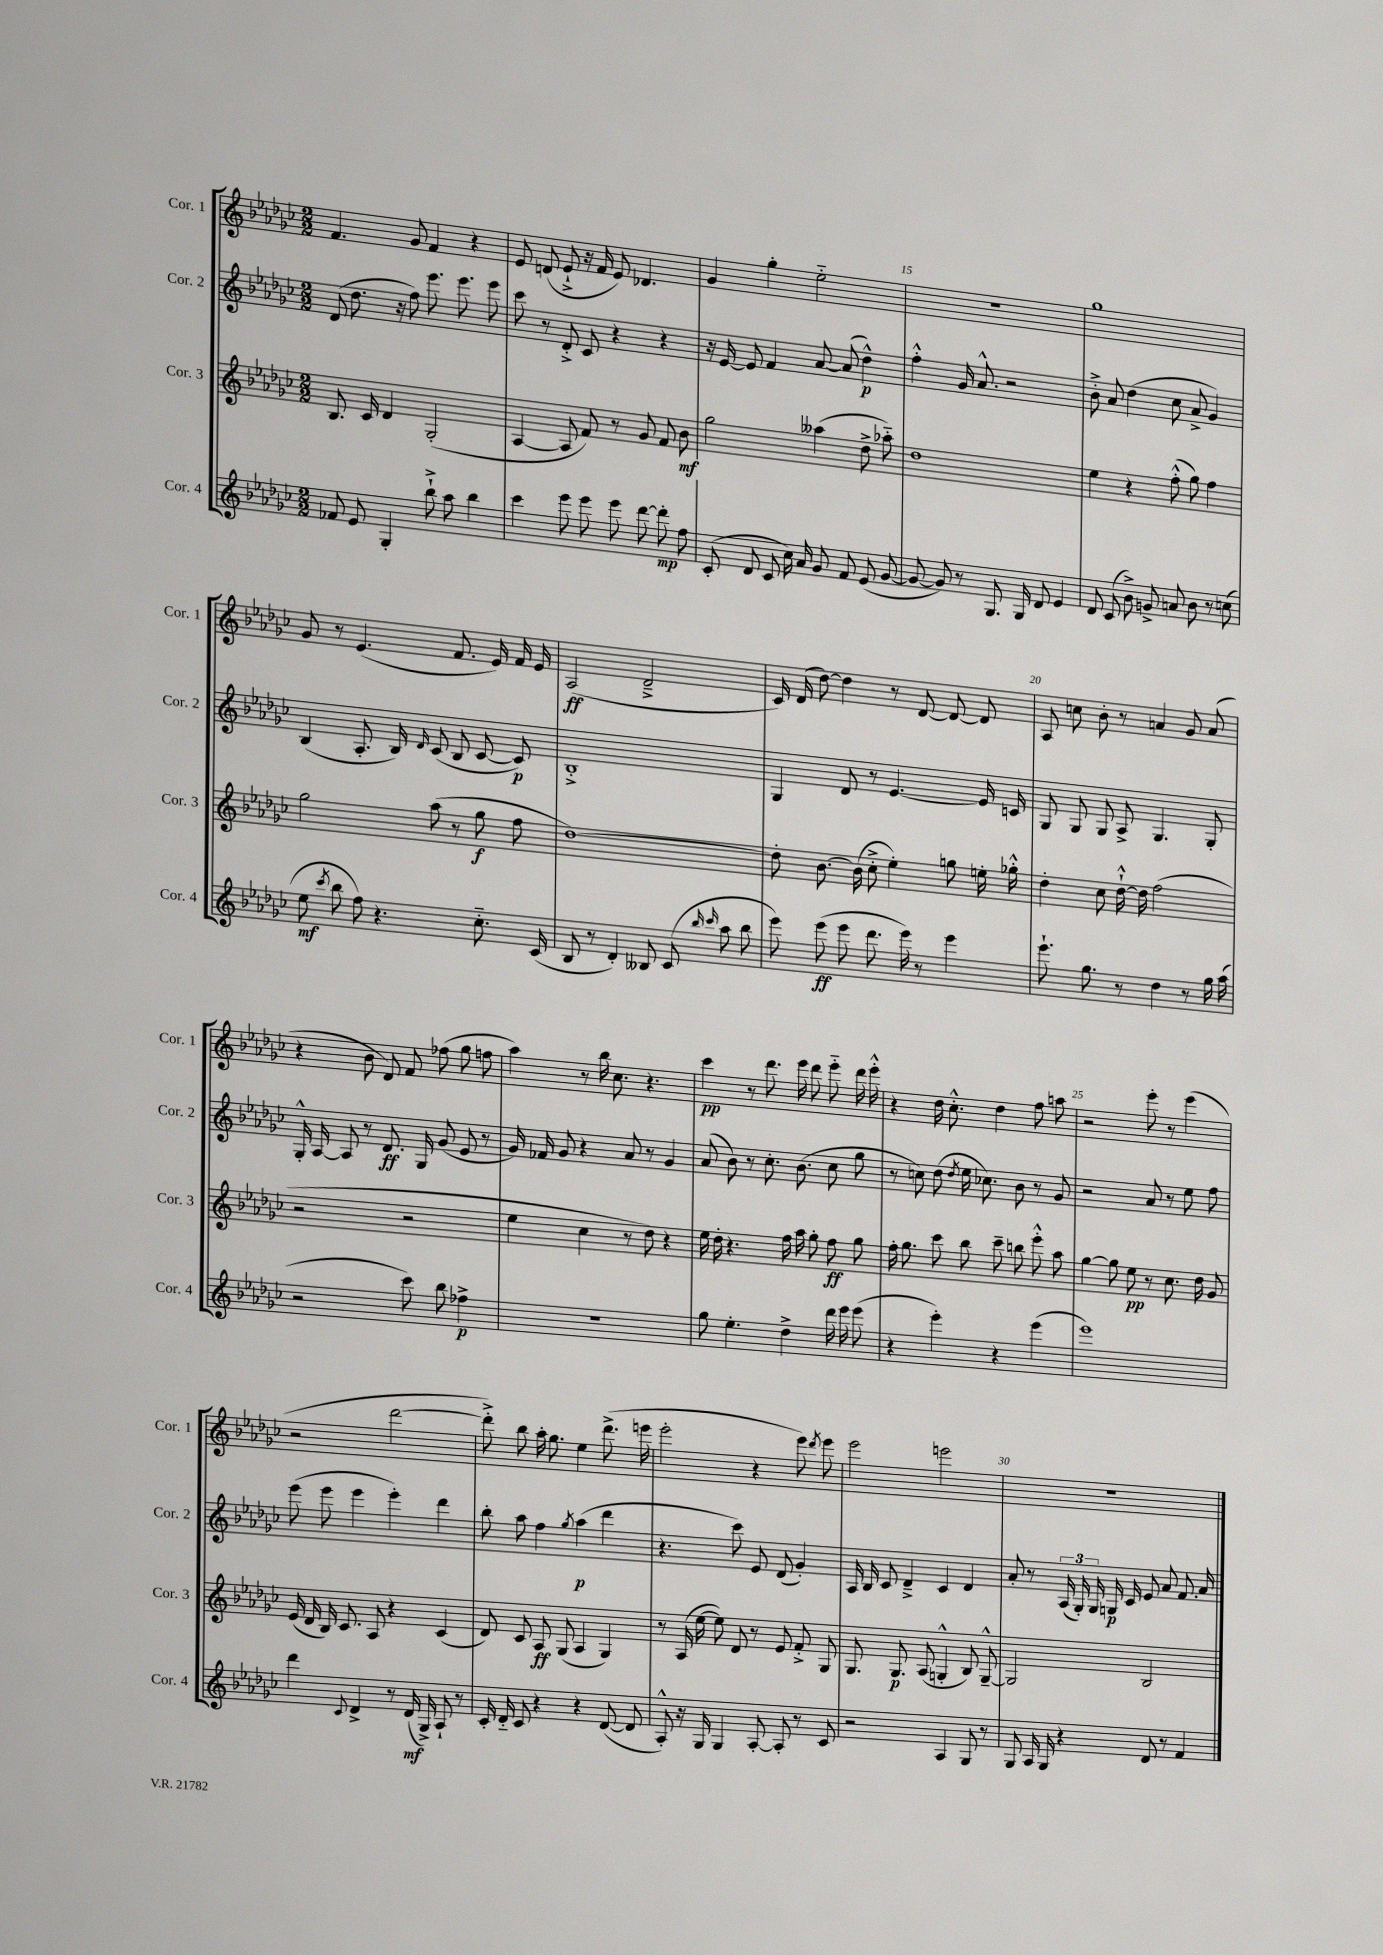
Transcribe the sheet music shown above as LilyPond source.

<<
\new StaffGroup <<
\new Staff = "s0" \with { instrumentName = "Cor. 1" shortInstrumentName = "Cor. 1" } {
    \clef treble \key ges \major \numericTimeSignature \time 2/2
    \autoBeamOff f'4. ges'8 f'4 r4 |
    ees'8 d'8( ees'8-!-> r16 f'16 ees'8) des'4. |
    ges'4 ges''4-. ees''2-_ |
    r1 |
    ges''1 |
    ges'8 r8 ees'4.( f'8. ees'16) f'16 ees'16 |
    aes2\ff( des'2---> |
    ces'16) des'16( des''8~) des''4 r8 des'8~ des'8~ des'8 |
    aes8 c''8 bes'8-. r8 a'4 ges'8 a'8( |
    r4 bes'8 des'8) f'8 fes''8( ges''8 f''8 |
    aes''4) r8 bes''16 ces''8. r4. |
    ces'''4\pp r8 des'''8. ees'''16 des'''8 ees'''8-_ des'''16 ees'''16-.-^ |
    r4 des''16 ces''8.-.-^ des''4 f''8 a''8 |
    r2 ees'''8-. r8 ees'''4( |
    r2 des'''2~ |
    des'''8-.->) bes''8 aes''16-. ges''8. ees''4 des'''8.->( e'''16 |
    ees'''2-. r4 ees'''8) \acciaccatura { des'''8 } ees'''8 |
    ees'''2 e'''2 |
    R1 \bar "|." |
}
\new Staff = "s1" \with { instrumentName = "Cor. 2" shortInstrumentName = "Cor. 2" } {
    \clef treble \key ges \major \numericTimeSignature \time 2/2
    \autoBeamOff des'8( des''8. r16 f''8) ees'''8. ees'''8. ees'''8 |
    ces'''8 r8 des'8-.-> ces'8 r4 r4 |
    r16 ees'16~ ees'8 f'4 aes'8~ aes'8( des''4-^\p) |
    f''4-.-^ ges'16 aes'8.-^ r2 |
    bes'8-.-> aes'8 des''4( ces''8 aes'8-> ges'4) |
    bes4( aes8.-. bes16) \grace { des'16 } ces'8( bes8 ces'8~ ces'8\p) |
    bes1-.-> |
    ges4 des'8 r8 ees'4.~ ees'16 c'16 |
    ges8 ges8 ges8 aes8-> ges4. ges8-. |
    ges16-.-^ aes16~ aes8 r8 des'8.\ff ges16 ges'8( ees'8 r8 |
    ges'16) fes'16 ges'8 r4 aes'8 r8 ges'4 |
    aes'8( bes'8) r8 ces''8.-. bes'8.( ces''8 ges''8 |
    r8 c''8) des''8( \acciaccatura { des''8 } ees''16 ces''8.) bes'8 r8 ges'8 |
    r2 aes'8 r8 ees''8 f''8 |
    ees'''8( ees'''8 ees'''4 ees'''4-.) des'''4 |
    bes''8-. aes''8 f''4 \acciaccatura { ges''8 } aes''4\p( des'''4 |
    r4. ces'''8) ees'8 des'8( ges'4-.) |
    aes16 bes16 ces'8 des'4---> ces'4 des'4 |
    aes'8-. r8 \tuplet 3/2 { aes16( ges16-.) ges16 } g16\p ces'16 ees'8 aes'8 f'8. aes'16 \bar "|." |
}
\new Staff = "s2" \with { instrumentName = "Cor. 3" shortInstrumentName = "Cor. 3" } {
    \clef treble \key ges \major \numericTimeSignature \time 2/2
    \autoBeamOff bes8. ces'16 des'4 ges2-.( |
    aes4~ aes8 f'8) r8 ges'8 f'8 bes'8\mf |
    ges''2 aeses''4( des''8-> aes''8-_) |
    des''1 |
    ees''4 r4 f''8-.-^( ges''8) f''4 |
    ges''2 aes''8( r8 ges''8\f f''8 |
    des''1~) |
    des''8-. bes'8.~ bes'16( ces''8-.-> ees''4-.) g''8 e''16-. ges''16-.-^ |
    des''4-. ces''8 des''16~-!-^ des''16 f''2( |
    r2 r2 |
    ees''4 ces''4 r8 des''8) r4 |
    ees''16 des''16-. r4. f''16 aes''16 ges''8-. f''8\ff ges''8 |
    f''16-. ges''8. ces'''8 bes''8 ces'''8-- b''8 ees'''8-.-^ aes''8 |
    ges''4~ ges''8 ees''8\pp r8 ces''8. des''16 ges'8 |
    ees'16( des'16 bes16) ces'8. aes8 r4 ces'4( |
    des'8) ces'8 aes8\ff ges8( aes4 ges4) |
    r8 aes16( ees''16~ ees''8) des'8 r8 ees'8 f'8-.-> ges8 |
    ges8. ges8.\p aes8( g4-.-^ bes8) g8~---^ |
    g2 bes2 \bar "|." |
}
\new Staff = "s3" \with { instrumentName = "Cor. 4" shortInstrumentName = "Cor. 4" } {
    \clef treble \key ges \major \numericTimeSignature \time 2/2
    \autoBeamOff fes'8 ees'8 ges4-. bes''8-!-> aes''8 bes''4 |
    ces'''4 ees'''8 ees'''8 ees'''8 des'''8~ des'''8-.\mp f''8 |
    ces'8-.( des'8 ces'8 ces''16) aes'16 ges'8 f'8 ees'8( ges'8~ |
    ges'8~ ges'8) r8 ges8. ges16 des'8 ees'4 |
    des'8 ces'8( bes'8->) g'8-> a'8 bes'8 r8 c''8( |
    ees''8\mf \acciaccatura { ces'''8 } bes''8 f''8) r4. ces''8.-_ ces'16( |
    bes8 r8 des'4-.) beses8 ces'8( \grace { bes''16 ces'''16 } aes''8 bes''8 |
    ees'''8) ees'''8\ff( ees'''8 des'''8. ees'''16) r8 ees'''4 |
    ees'''8.-! ges''8. r8 des''4 r8 ges''16 aes''16( |
    r2 ces'''8) bes''8 fes''4->\p |
    r1 |
    ges''8 ees''4.-. des''4-> des'''16 ees'''16 ees'''8( |
    r4 ees'''4-.) r4 ees'''4( |
    ees'''1) |
    des'''4 \appoggiatura { ces'8 } des'4-> r8 des'16\mf( ges16->) aes8-! r8 |
    ces'16-. des'16-_ ces'8 r4 r4 des'8~( des'8 |
    aes8-.-^) r16 ges16 ges4 aes8~-. aes8-. r8 ces'8 |
    r2 aes4 ges8 r8 |
    ges8 aes16 ges16 r4 des'8 r8 f'4 \bar "|." |
}
>>
>>
\layout { \context { \Score currentBarNumber = #12 \override BarNumber.break-visibility = ##(#f #t #t) barNumberVisibility = #(every-nth-bar-number-visible 5) } }
